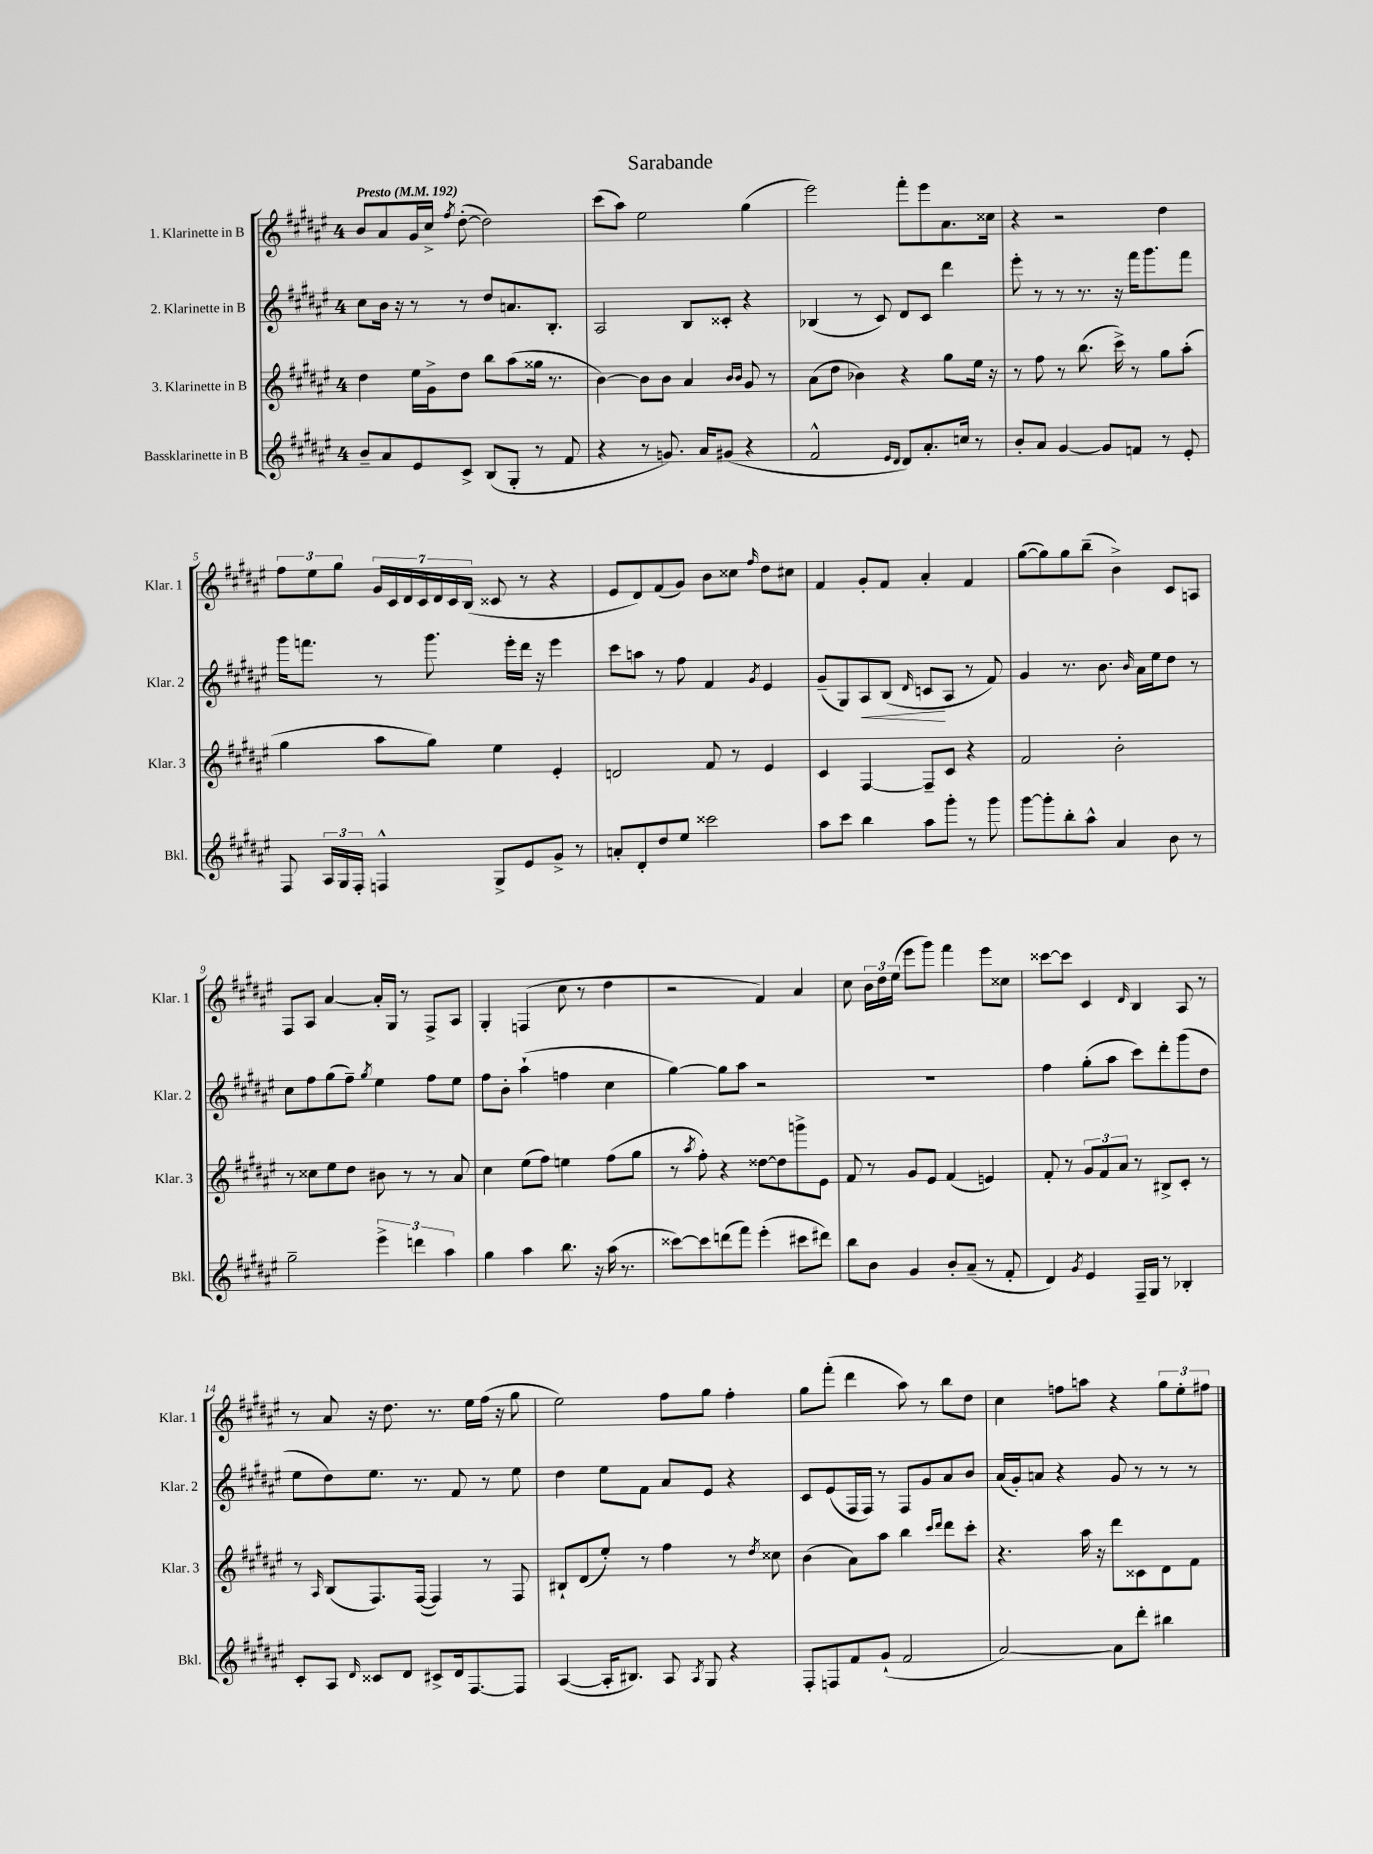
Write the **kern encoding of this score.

**kern	**kern	**kern	**kern
*staff4	*staff3	*staff2	*staff1
*clefG2	*clefG2	*clefG2	*clefG2
*k[f#c#g#d#a#e#]	*k[f#c#g#d#a#e#]	*k[f#c#g#d#a#e#]	*k[f#c#g#d#a#e#]
*M4/4	*M4/4	*M4/4	*M4/4
*MM192	*MM192	*MM192	*MM192
8b~/L	4dd#\	8cc#\L	8b/L
8a#/	.	16b\Jk	8a#/
.	.	16r	.
8e#/	16ee#\LL	8r	16g#/L
.	16g#^\J	.	16cc#^/JJ
.	.	.	8qff#/
8c#^/J	8dd#\J	8r	([8dd#'\
(8B/L	8bb\L	8dd#/L	2dd#\])
8G#'/J	(8aa#\	8.a/	.
8r	16gg##\Jk	.	.
.	8.r	8.B'/J	.
8f#/	.	.	.
=	=	=	=
4r	[4b\)	2A#/	(8ccc#\L
.	.	.	8aa#\J)
8r	8b\]L	.	2ee#\
8.g/)	8b\J	.	.
.	4a#/	8B/L	.
16a#/LK	.	.	.
(8g#/J	.	8c##'/J	.
.	16qqb/LL	.	.
.	16qqb/JJ	.	.
4r	8g#/	4r	(4gg#\
.	8r	.	.
=	=	=	=
2f#^^/	(8a#\L	(4B-/	2eee#\)
.	8dd#\J	.	.
.	4b-\)	8r	.
.	.	8c#/)	.
16qqe#/LL	.	.	.
16qqd#/JJ	.	.	.
8d#/L)	4r	8d#/L	8fff#'\L
8.a#'/	.	8c#/J	8eee#\
.	8gg#\L	4ddd#\	8.a#\
16cc/Jk	.	.	.
8r	16ee#\Jk	.	.
.	16r	.	16cc##\Jk
=	=	=	=
8b'/L	8r	8eee#'\	4r
8a#/J	8ff#\	8r	.
[4g#/	8r	8r	2r
.	(8.bb\	8.r	.
8g#/]L	.	.	.
.	16ccc#^\)	16r	.
8f/J	8r	16fff#\LK	.
.	.	8.ggg#\	.
8r	8gg#\L	.	4dd#\
8e#'/	(8aa#'\J	8fff#\J	.
=	=	=	=
8F#/	4gg#\	16ggg#\LK	12ff#\L
.	.	8.fff\J	.
.	.	.	12ee#\
24A#/LL	.	.	.
24G#/	.	.	12gg#\J
24F#'/JJ	.	.	.
4F^^/	8aa#\L	8r	28g#/LL
.	.	.	28c#/
.	.	.	28d#/
.	.	.	28c#/
.	8gg#\J)	8.ggg#\	.
.	.	.	28d#/
.	.	.	28c#/
.	.	.	(28B/JJ
8G#^/L	4ee#\	.	8c##/
.	.	16eee#'\LL	.
8e#/	.	16ddd#\JJ	8r
.	.	16r	.
8g#^/J	4e#'/	4eee#\	4r
8r	.	.	.
=	=	=	=
8a'/L	2d/	8ccc#\L	8e#/L
8d#'/	.	8aa\J	8d#/)
8dd#/	.	8r	(8f#/
8ee#/J	.	8ff#\	8g#/J)
2ccc##\	8f#/	4f#/	8b\L
.	8r	.	8cc##\J
.	.	8qg#/	16qqff#/
.	4e#/	4e#/	8dd#\L
.	.	.	8cc#\J
=	=	=	=
8aa#\L	4c#/	(8g#~/L	4f#/
8ccc#\J	.	8G#/)	.
4bb\	[4F#/	8A#/	8g#'/L
.	.	(8B/J	8f#/J
.	.	16qqd#/	.
8aa#\L	8F#~/]L	8c/L	4a#'/
8ggg#'\J	8c#/J	8A#/J	.
8r	4r	8r	4f#/
8ggg#\	.	8f#/)	.
=	=	=	=
[8ggg#\L	2f#/	4g#/	([8gg#\L
8ggg#'\]	.	.	8gg#\])
8bb'\	.	8.r	8gg#\
8aa#^^\J	.	.	(8bb~\J
.	.	8.b\	.
4a#/	2b'\	.	4b^\)
.	.	16qqb/	.
.	.	16a#\LL	.
.	.	16ee#\J	.
8b\	.	8dd#\J	8c#/L
8r	.	8r	8A/J
=	=	=	=
2gg#~\	8r	8cc#\L	8F#/L
.	8cc##\L	8ff#\	8A#/J
.	8ee#\	(8gg#\	[4a#/
.	8dd#\J	8ff#~\J)	.
.	.	8qgg#/	.
6eee#^\	8b#\	4ee#\	16a#'/]LL
.	.	.	16G#/JJ
.	8r	.	8r
6ddd\	.	.	.
.	8r	8ff#\L	8F#^/L
6aa#\	.	.	.
.	8a#/	8ee#\J	8A#/J
=	=	=	=
4gg#\	4cc#\	8ff#\L	4G#'/
.	.	8b'\J	.
4aa#\	(8ee#\L	(4aa#`\	(4F/
.	8ff#\J)	.	.
8.bb\	4ee\	4ff\	8cc#\
.	.	.	8r
16r	.	.	.
(16aa#\	(8ff#\L	4cc#\	4dd#\
8.r	.	.	.
.	8gg#\J	.	.
=	=	=	=
[8ccc##\L)	8r	[4gg#\)	2r
.	8qaa#/	.	.
8ccc##\]	8ff#'\)	.	.
(8ddd\	4r	8gg#\]L	.
8fff#\J)	.	8aa#\J	.
(4eee#'\	[8dd##\L	2r	4f#/)
.	8dd##\]	.	.
8ccc#\L	8ggg^\	.	4a#/
8ddd#\J)	8e#\J	.	.
=	=	=	=
8bb\L	8f#/	1r	8cc#\
8b\J	8r	.	24b\LL
.	.	.	24dd#\
.	.	.	(24ee#\JJ
4g#/	8g#/L	.	8eee#\L
.	8e#/J	.	8ggg#\J)
8b'/L	(4f#/	.	4fff#\
(8a#~/J	.	.	.
8r	4e/)	.	8eee#\L
8f#'/	.	.	8cc##\J
=	=	=	=
4d#/)	8f#'/	4ff#\	[8ccc##\L
.	8r	.	8ccc##\]J
8qg#/	.	.	.
4e#/	12g#/L	(8gg#'\L	4c#/
.	12f#/	.	.
.	.	8aa#\J	.
.	12a#/J	.	.
.	.	.	16qqd#/
16F#~/LL	8r	8ccc#\L)	4B/
16G#/JJ	.	.	.
8r	8B#^/L	8ddd#'\	.
4B-'/	8c#'/J	(8ggg#\	8A#/
.	8r	8dd#\J	8r
=	=	=	=
8c#'/L	8r	8ee#\L	8r
.	16qqA#/	.	.
8A#/J	(8B/L	8dd#\)	8a#/
16qqd#/	.	.	.
8c##/L	8.F#/)	8.ee#\J	16r
.	.	.	8.dd#\
8d#/J	.	.	.
.	([16F#/Jk	8.r	.
8c#^/L	4F#/])	.	8.r
16d#/k	.	8f#/	.
[8.F#/	.	.	16ee#\LL
.	8r	8r	(16ff#\JJ
.	.	.	16r
8F#/]J	8F#/	8ee#\	8gg#\
=	=	=	=
([4A#/	8B#`/L	4dd#\	2ee#\)
.	(8d#/	.	.
16A#'/]LK	8ee#'/J)	8ee#\L	.
8.B#/J)	.	.	.
.	8r	8f#\J	.
8A#/	4ff#\	8a#/L	8ff#\L
8qA#/	.	.	.
8G#/	.	8e#/J	8gg#\J
4r	8r	4r	4ff#'\
.	8qdd#/	.	.
.	8cc##\	.	.
=	=	=	=
8F#'/L	(4b\	8c#/L	8gg#\L
8F/	.	(8e#/	(8fff#'\J
8f#/	8a#\L)	16F#/L	4ddd#\
.	.	16F#/JJ)	.
(8g#`/J	8aa#\J	8r	.
2f#/	4bb\	8F#/L	8aa#\)
.	.	8g#/	8r
.	16qqccc#/LL	.	.
.	16qqddd#/JJ	.	.
.	8ddd#\L	8a#/	8bb\L
.	8ccc#'\J	8b/J	8dd#\J
=	=	=	=
[2a#/)	4.r	(16a#/LL	4cc#\
.	.	16g#'/J)	.
.	.	8a/J	.
.	.	4r	8ff\L
.	16aa#\	.	8aa\J
.	16r	.	.
8a#\]L	8ddd#\L	8g#/	4r
8ddd#'\J	8c##\	8r	.
4bb#\	8d#\	8r	12gg#\L
.	.	.	12ee#'\
.	8f#\J	8r	.
.	.	.	12ff#\J
==	==	==	==
*-	*-	*-	*-
